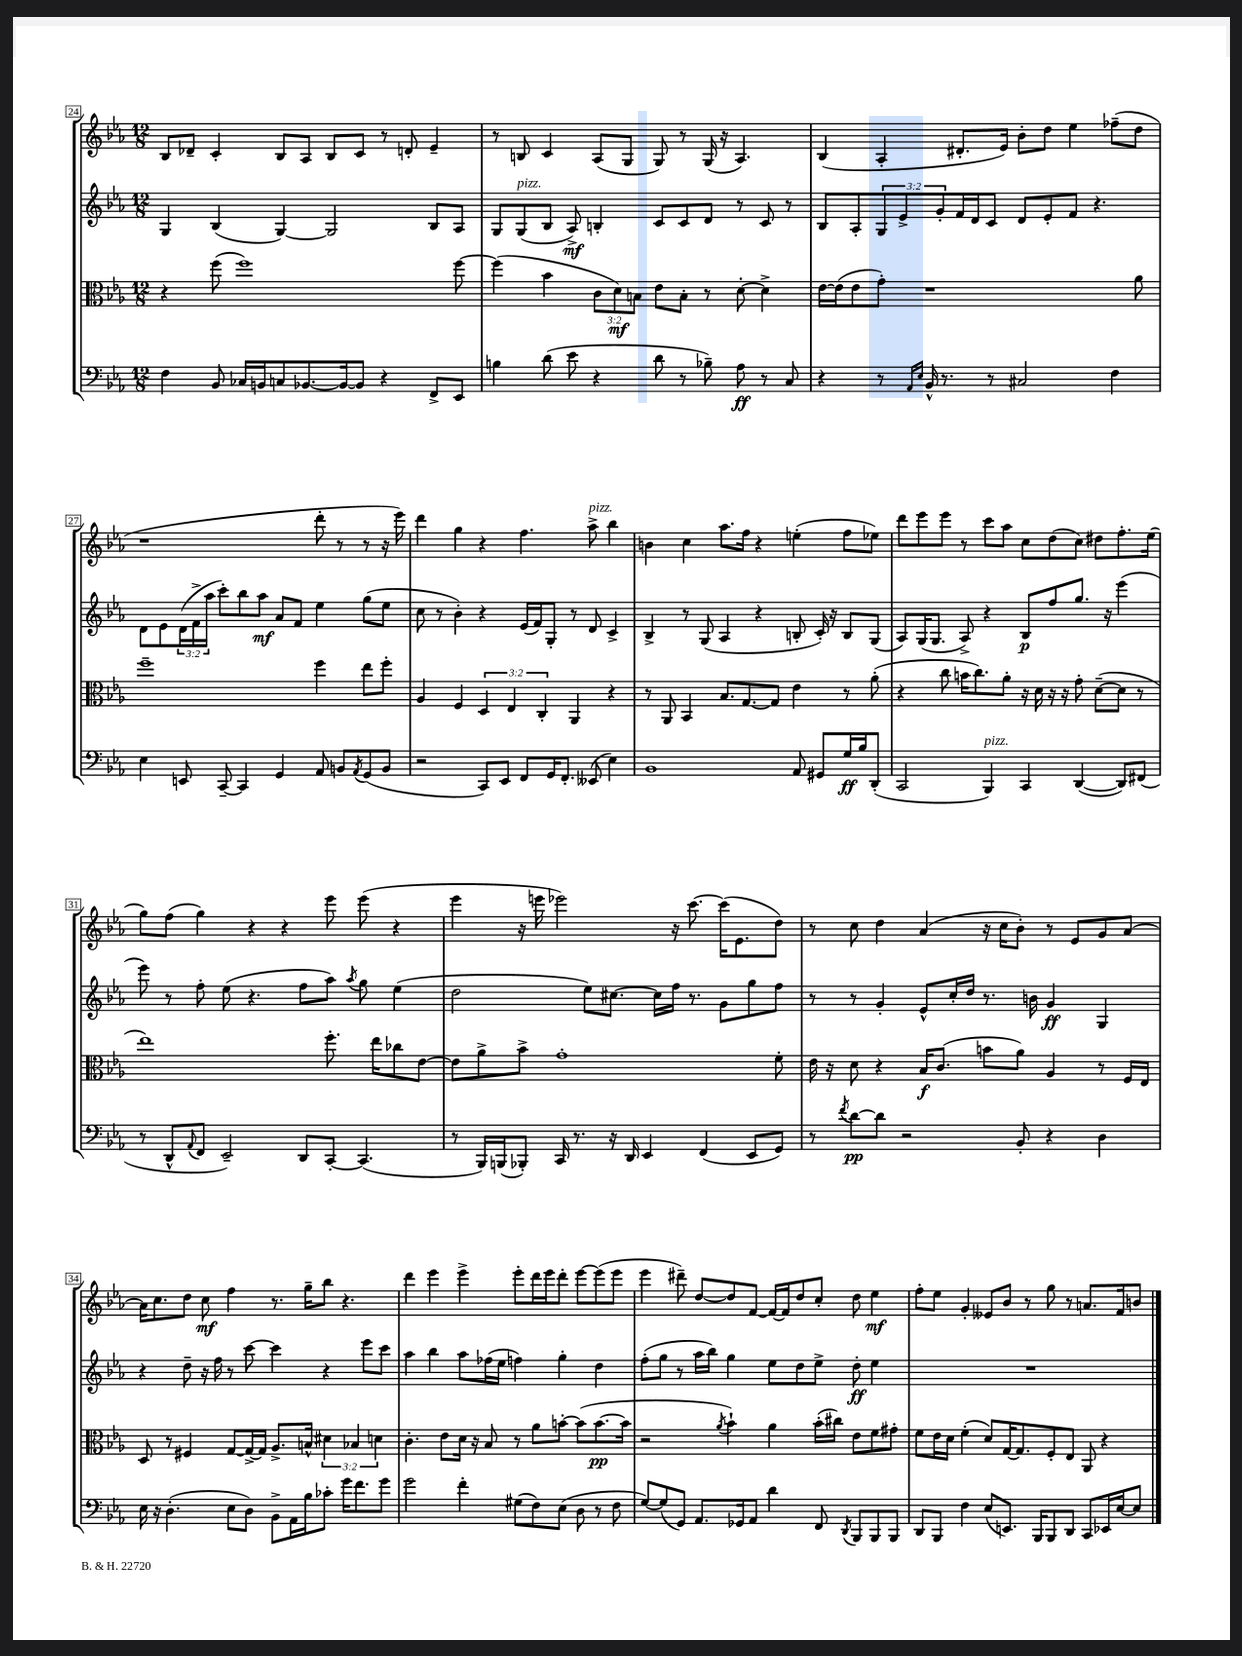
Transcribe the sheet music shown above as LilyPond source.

<<
\new StaffGroup <<
\new Staff = "s0" {
    \clef treble \key ees \major \numericTimeSignature \time 12/8
    bes8 des'8-- c'4-. bes8 aes8 bes8 c'8 r8 d'8-. ees'4-- |
    r8 b8 c'4 aes8( g8 g8) r8 g16( r16 aes4.) |
    bes4( aes4-. dis'8.-. ees'16) bes'8-. d''8 ees''4 fes''8--( d''8 |
    r1 d'''8-. r8 r8 r16 ees'''16) |
    d'''4 g''4 r4 f''4. aes''8->^\markup { \italic "pizz." } bes''4 |
    b'4 c''4 aes''8. f''16 r4 e''4-.( f''8 ees''8) |
    d'''8 ees'''8 ees'''8 r8 c'''8 aes''8 c''8 d''8( c''8) dis''8 f''8.-. ees''16( |
    g''8) f''8( g''4) r4 r4 ees'''8 ees'''8( r4 |
    ees'''4 r16 e'''16 ees'''2) r16 c'''8.~ c'''16( ees'8. d''8) |
    r8 c''8 d''4 aes'4( r16 c''16 bes'8-.) r8 ees'8 g'8 aes'8~ |
    aes'16 c''8. d''8 c''8\mf f''4 r8. g''16-- bes''8 r4. |
    d'''4 ees'''4 ees'''4-> ees'''8-. d'''16 ees'''16 d'''8-. ees'''8~ ees'''8( ees'''8 |
    ees'''4 dis'''8--) d''8~ d''8 f'8~ f'16~ f'16 d''8 c''8-. d''8 ees''4\mf |
    f''8-. ees''8 g'4-. eeses'8 bes'8 r8 g''8 r8 a'8. f'16 b'8 \bar "|." |
}
\new Staff = "s1" {
    \clef treble \key ees \major \numericTimeSignature \time 12/8 \override Staff.TupletNumber.text = #tuplet-number::calc-fraction-text
    g4 bes4( g4~) g2 bes8 aes8 |
    g8 g8^\markup { \italic "pizz." }( bes8 aes8->\mf) b4-. c'8 c'8 d'8 r8 c'8 r8 |
    bes8 aes8-. \tuplet 3/2 { g8 ees'8-> g'8-. } f'16 d'16 c'8 d'8 ees'8-. f'8 r4. |
    d'8 ees'8 \tuplet 3/2 { d'16( f'16-> aes''16 } c'''8-.) bes''8 aes''8\mf aes'8 f'8 ees''4 g''8( ees''8 |
    c''8 r8 bes'4-.) r4 ees'16( f'16) g8-. r8 d'8 c'4-> |
    bes4-> r8 g8( aes4 r4 b8-. c'16-.) r16 b8 g8( |
    aes8) g16( g8. aes8->) r4 bes8\p f''8 g''8. r16 ees'''4( |
    ees'''8) r8 f''8-. ees''8( r4. f''8 aes''8) \acciaccatura { aes''8 } g''8 ees''4( |
    d''2 ees''8) cis''8.~ cis''16 f''16 r8. g'8 g''8 f''8 |
    r8 r8 g'4-. ees'8-^ c''16-. d''16 r8. b'16 g'4\ff g4 |
    r4 d''8-- r16 f''16 r8 c'''8~ c'''4 r4 ees'''8 c'''8 |
    aes''4 bes''4 aes''8 fes''16( ees''16 f''4) g''4-. d''4 |
    f''8-.( g''8 r8 aes''16 bes''16) g''4 ees''8 d''8 ees''8-> d''8-.\ff ees''4 |
    R1. \bar "|." |
}
\new Staff = "s2" {
    \clef alto \key ees \major \numericTimeSignature \time 12/8 \override Staff.TupletNumber.text = #tuplet-number::calc-fraction-text
    r4 f''8( f''1) f''8~ |
    f''4( bes'4 \tuplet 3/2 { c'8 d'8\mf) b8 } ees'8 b8-. r8 d'8~-. d'4-> |
    ees'16~ ees'16( ees'8 g'8-.) r1 aes'8 |
    f''1-- f''4 ees''8 f''8-. |
    aes4 f4 \tuplet 3/2 { d4 ees4 c4-. } aes,4 r4 |
    r8 aes,8 bes,4 bes8. g8.~ g8 ees'4 r8 aes'8-.( |
    r4 c''8 b'16 c''8.) aes'8-. r16 d'16 r16 r16 g'8-. d'8~--( d'8 r8 |
    ees''1) f''8.-. ees''16 ces''8 ees'8~ |
    ees'8 aes'8-> bes'8-> g'1-. f'8-. |
    ees'16 r16 d'8 r4 bes16\f c'8.( b'8 aes'8) aes4 r8 f16 ees16 |
    d8 r8 fis4 g8~ g16~-> g16 aes8.-> b16-^ \tuplet 3/2 { dis'4 bes4 d'4 } |
    c'4.-. ees'8 d'16 r16 bes8 r8 aes'8 b'8~-. b'8( b'8.~\pp b'16 |
    r2 \acciaccatura { aes'8 } bes'4-!) aes'4 bes'16-.( cis''16) ees'8 f'8 gis'8-. |
    f'8 ees'16 d'16 f'4-.( d'8) g16~ g8. f8-. ees8 aes,8 r4 \bar "|." |
}
\new Staff = "s3" {
    \clef bass \key ees \major \numericTimeSignature \time 12/8
    f4 bes,8 ces16 b,16 c8 bes,8.~ bes,16~ bes,8 r4 f,8-> ees,8 |
    b4 d'8( ees'8 r4 d'8 r8 bes8--) aes8\ff r8 c8 |
    r4 r8 \grace { aes,16 ees16 } bes,16-^ r8. r8 cis2 f4 |
    ees4 e,8 c,8~-- c,4 g,4 aes,8 b,8 \acciaccatura { aes,8 } g,8( b,8 |
    r2 c,8) ees,8 f,8 g,16 f,8.-. eeses,8( ees4) |
    bes,1 aes,8 gis,8 g16\ff bes16 d,8-.( |
    c,2 bes,,4^\markup { \italic "pizz." }) c,4 d,4~( d,8) fis,8( |
    r8 d,8-^ \appoggiatura { aes,8 } f,8 ees,2--) d,8 c,8~-. c,4.( |
    r8 bes,,16) b,,16( bes,,8-.) c,16 r8. r16 d,16 ees,4 f,4( ees,8 g,8) |
    r8 \acciaccatura { f'8 } d'8~\pp d'8 r2 bes,8-. r4 d4 |
    ees16 r16 d4.-.( ees8 d8) bes,8-> aes,16 bes16 ces'8-. g'16 f'8. g'8 |
    g'2 f'4-. gis8( f8) ees8( d8 r8 f8 |
    g8~) g8( g,8) aes,8. ges,16 aes,8 d'4 f,8 \acciaccatura { d,8 } bes,,8 bes,,8 bes,,8 |
    d,8 bes,,8 f4 ees8( e,8.) bes,,16 bes,,8 d,8 c,8 ees,16 ees16~ ees8 \bar "|." |
}
>>
>>
\layout { \context { \Score currentBarNumber = #24 \override BarNumber.stencil = #(make-stencil-boxer 0.1 0.3 ly:text-interface::print) } }
